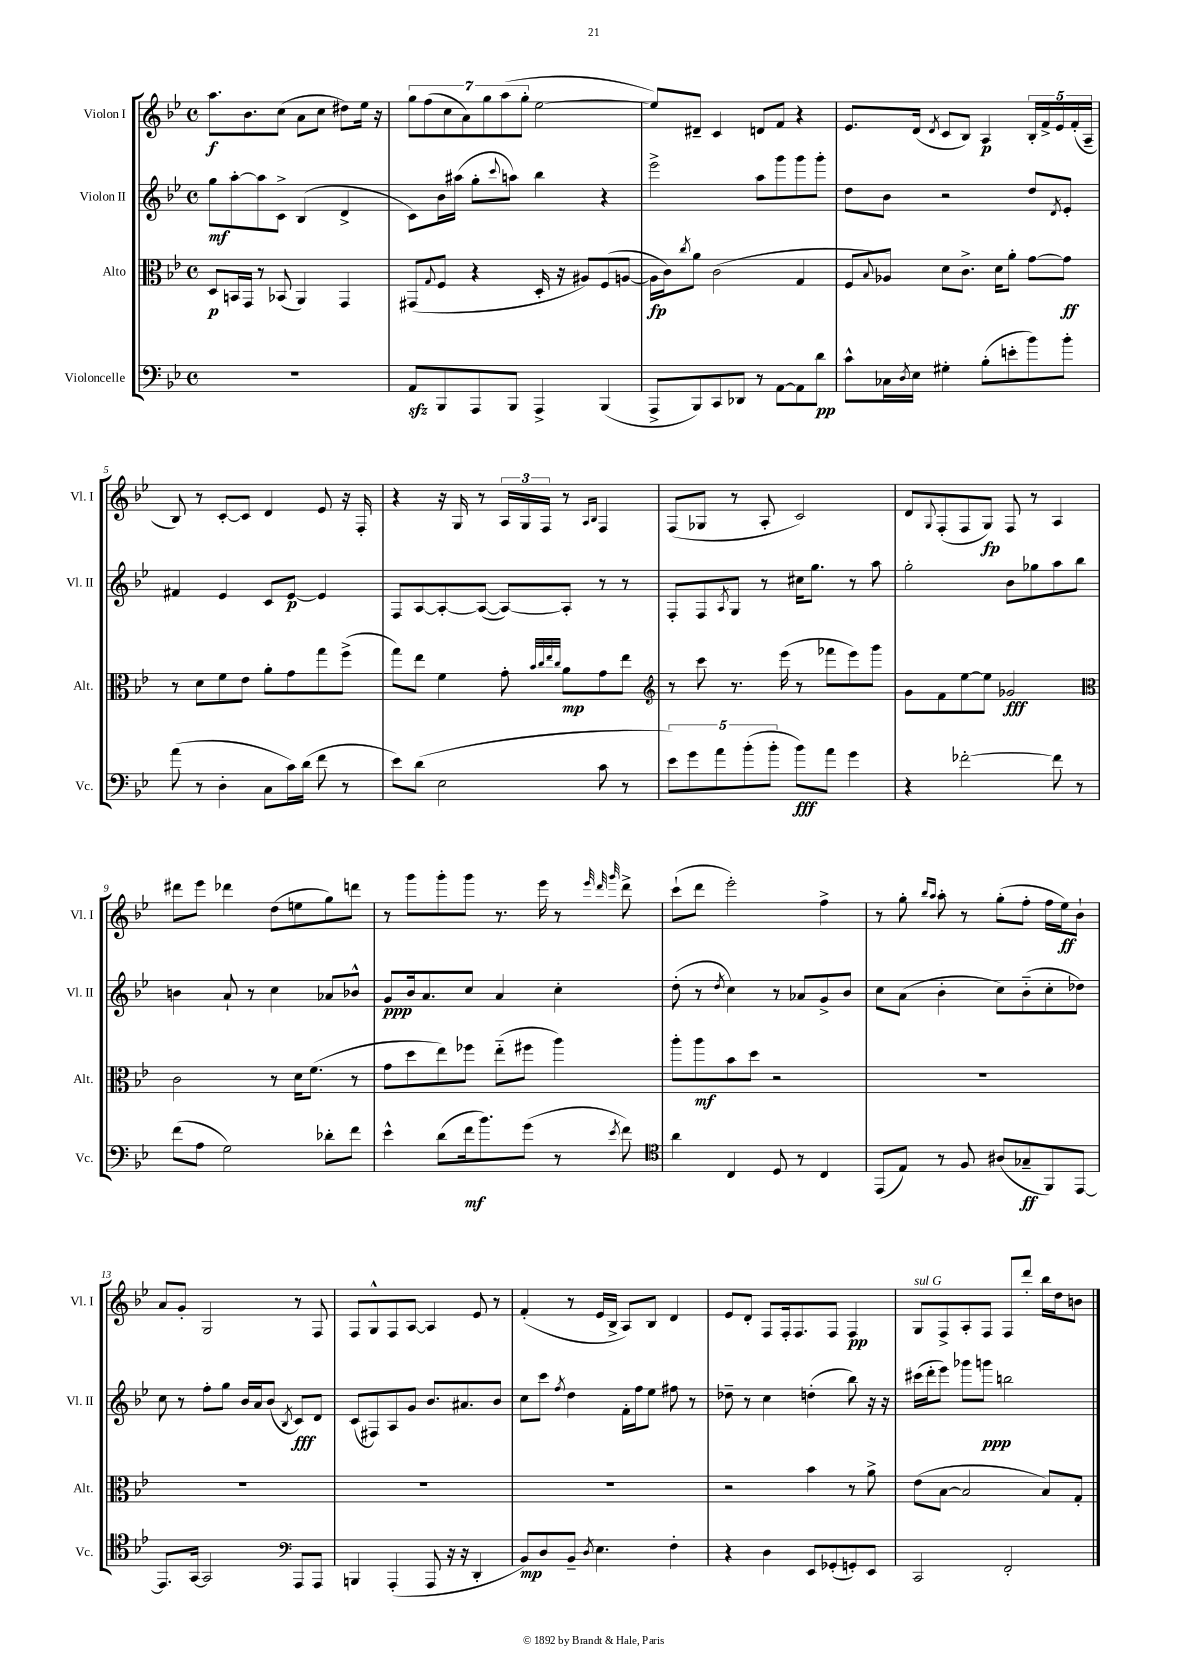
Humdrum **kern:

**kern	**kern	**kern	**kern
*staff4	*staff3	*staff2	*staff1
*clefF4	*clefC3	*clefG2	*clefG2
*k[b-e-]	*k[b-e-]	*k[b-e-]	*k[b-e-]
*M4/4	*M4/4	*M4/4	*M4/4
*met(c)	*met(c)	*met(c)	*met(c)
1r	8D	8gg	8.aa
.	16BB	[8aa'	.
.	16GG	.	8.b-
.	8r	8aa]	.
.	(8BB-	8c^	(8cc
.	4AA)	(4B-	8a
.	.	.	8cc
.	4GG	4d^	8dd#)
.	.	.	16ee-
.	.	.	16r
=	=	=	=
8AA	(8GG#	8c)	14gg
.	.	.	(14ff
.	8qqG	.	.
8BBB-	8F	16b-	.
.	.	.	14cc
.	.	(16aa#	.
.	.	.	14a)
8AAA	4r	8gg'	.
.	.	.	14gg
.	.	.	(14aa
.	.	8qqccc	.
8BBB-	.	8aa)	.
.	.	.	14gg'
4AAA^	16D'	4bb-	[2ee-
.	16r	.	.
.	8A#)	.	.
(4BBB-	(8F	4r	.
.	[8A	.	.
=	=	=	=
8AAA^	16A]	2eee-^	8ee-])
.	16c)	.	.
.	8qcc	.	.
8BBB-)	8a	.	8d#~
8CC	(2c	.	4c
8DD-	.	.	.
8r	.	8aa	8d
[8AA	.	8ggg	8f
8AA]	4G	8ggg	4r
8d	.	8ggg'	.
=	=	=	=
8c^^	8F	8dd	8.e-
.	8qqB-	.	.
16C-	8A-)	8b-	.
8qD	.	.	.
16E-	.	.	(16d
.	.	.	8qd
4G#'	8d	2r	8c
.	8.c^	.	8B-)
(8B-'	.	.	4A
.	16d	.	.
8e'	8a'	.	.
8b-)	[8g	8dd	20B-'
.	.	.	20f^
.	.	.	20e-
.	.	8qd	.
8b-'	8g]	8e-'	.
.	.	.	(20f'
.	.	.	20A~
=	=	=	=
(8a	8r	4f#	8B-)
8r	8d	.	8r
4D'	8f	4e-	[8c'
.	8e-	.	8c]
8C	8a'	8c	4d
16c)	8g	[8e-	.
(16d	.	.	.
8f	8gg	4e-]	8e-
8r	(8ff^	.	16r
.	.	.	16F'
=	=	=	=
8e-)	8gg)	8F	4r
(8d	8ee-	[8A	.
2E-	4f	8A'_	16r
.	.	.	16G
.	.	(8A_	8r
.	8g'	8A_)	24A
.	.	.	24G
.	.	.	24F
.	32qqb-	.	.
.	32qqcc	.	.
.	32qqee-	.	.
.	32qqcc	.	.
.	8a	8A']	8r
.	.	.	16qqA
.	.	.	16qqB-
8c	8g	8r	4F
8r	8ee-	8r	.
=	=	=	=
*	*clefG2	*	*
10e-)	8r	8F'	(8F
10g	.	.	.
.	8ccc	8F	8G-
10a	.	.	.
.	.	8qA	.
.	8.r	8G	8r
(10b-'	.	.	.
.	.	8r	8A'
10b-'	.	.	.
.	(16eee-	.	.
8b-)	8r	16cc#	2c)
.	.	8.gg	.
8a	8fff-	.	.
4g	8eee-)	8r	.
.	8ggg	8aa	.
=	=	=	=
4r	8g	2gg'	8d
.	.	.	8qqG
.	8f	.	(8F'
[2f-'	[8ee-	.	8F
.	8ee-]	.	8G)
.	2g-	8b-	8F
.	.	8gg-	8r
8f-]	.	8aa	4A
8r	.	8bb-	.
=	=	=	=
*	*clefC3	*	*
(8f	2c	4b	8ddd#
8A	.	.	8eee-
2G)	.	8a`	4ddd-
.	.	8r	.
.	8r	4cc	(8dd
.	16d	.	8ee
.	(8.f	.	.
8d-'	.	8a-	8gg)
8f	8r	8b-^^	8ddd
=	=	=	=
4e-^^	8g	8g	8r
.	8dd	16b-	8ggg
.	.	8.a	.
(8d	8ee-)	.	8ggg'
16f	8ff-	8cc	8ggg
8.b-)	.	.	.
.	(8ee-'~	4a	8.r
(8g	8ff#	.	.
.	.	.	16eee-
8r	4aa)	4cc'	8r
.	.	.	32qqeee-
.	.	.	32qqddd
8qe-	.	.	32qqggg
8f)	.	.	8ddd^
=	=	=	=
*clefC4	*	*	*
4a	8aa'	(8dd'	(8ccc`
.	8aa	8r	8ddd
.	.	8qdd	.
4C	8b-	4cc)	2eee-')
.	8dd	.	.
8D	2r	8r	.
8r	.	8a-	.
4C	.	8g^	4ff^
.	.	8b-	.
=	=	=	=
(8EE-	1r	8cc	8r
8E-)	.	(8a	8gg'
.	.	.	16qqbb-
.	.	.	16qqaa
8r	.	4b-'	8aa'
8F	.	.	8r
(8A#	.	8cc)	(8gg'
8G-~	.	(8b-'~	8ff'
8FF)	.	8cc'	16ff
.	.	.	16ee-)
[8EE-	.	8dd-)	8b-`
=	=	=	=
8.EE-]	1r	8cc	8a
.	.	8r	8g'
[16GG	.	.	.
2GG]	.	8ff'	2G
.	.	8gg	.
.	.	16b-	.
.	.	16a	.
.	.	(8b-	.
*clefF4	*	*	*
.	.	8qB-	.
8AAA	.	8c)	8r
8AAA	.	8d	8F
=	=	=	=
4BBB	1r	(8c	8F
.	.	8F#)	8G^^
(4AAA'	.	8A	8F
.	.	8g	[8A
8AAA	.	8.b-	4A]
16r	.	.	.
16r	.	8.a#	.
4DD'	.	.	8e-
.	.	8b-	8r
=	=	=	=
8BB-)	1r	8cc	(4f'
8D	.	8ccc	.
.	.	8qff	.
8BB-~	.	4dd	8r
8qD	.	.	.
4.E-	.	.	16e-
.	.	.	16B-^
.	.	16f'	8A)
.	.	16ff	.
.	.	8ee-	8B-
4F'	.	8ff#	4d
.	.	8r	.
=	=	=	=
4r	2r	8dd-~	8e-
.	.	8r	8d'
4D	.	4cc	8F
.	.	.	16F'
.	.	.	8.F
8EE-	4b-	(4dd'	.
(8GG-'	.	.	8F
8GG')	8r	8bb-)	4F
8EE-	8a^	16r	.
.	.	16r	.
=	=	=	=
2CC	(8e-	(16ccc#	8G
.	.	16ddd'	.
.	[8B-	8eee-)	8F^
.	2B-]	8ggg-	8A'
.	.	8ggg	8F
2FF'	.	2bb	8F
.	.	.	8ddd'
.	8B-)	.	16bb-
.	.	.	16dd
.	8G'	.	8b
==	==	==	==
*-	*-	*-	*-
